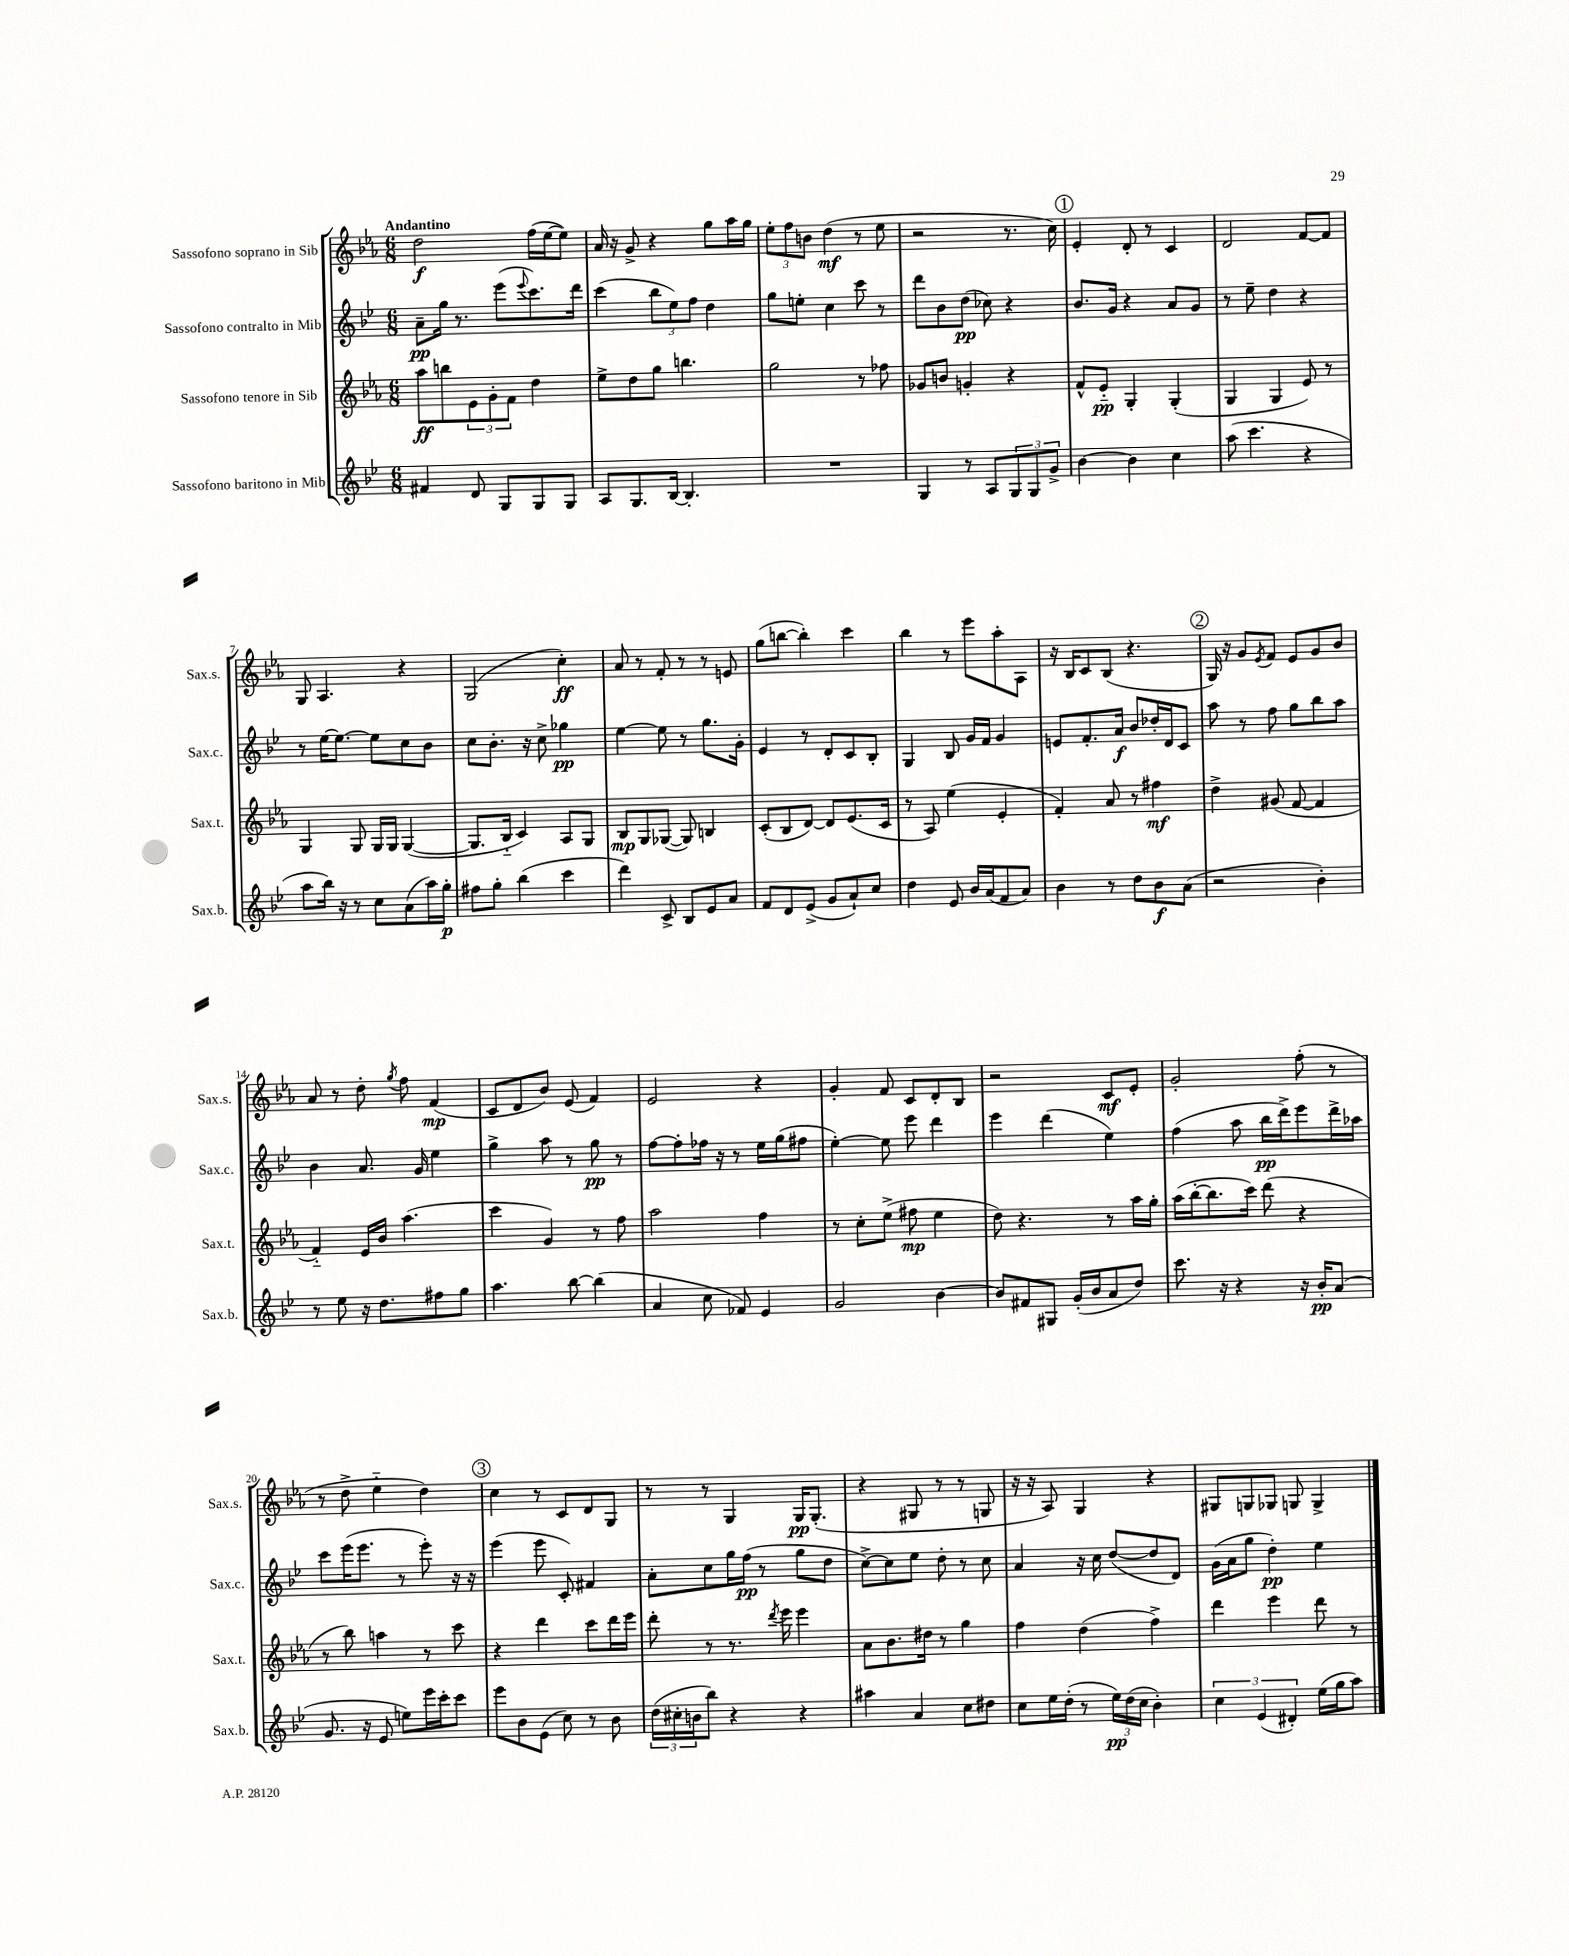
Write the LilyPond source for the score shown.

<<
\new StaffGroup <<
\new Staff = "s0" \with { instrumentName = "Sassofono soprano in Sib" shortInstrumentName = "Sax.s." } {
    \clef treble \key ees \major \numericTimeSignature \time 6/8 \tempo "Andantino"
    d''2\f f''16( ees''16~ ees''8) |
    aes'16 r16 g'8-> r4 g''8 aes''16 g''16 |
    \tuplet 3/2 { ees''8-. f''8 b'8 } d''4\mf( r8 ees''8 |
    r2 r8. c''16) |
    \mark \markup { \circle "1" } ees'4-. d'8-. r8 c'4 |
    d'2 f'8~ f'8 |
    g8 aes4. r4 |
    g2( c''4-.\ff) |
    aes'8 r8 f'8-. r8 r8 e'8 |
    g''8( b''8~ b''4-.) c'''4 |
    bes''4 r8 ees'''8 aes''8-. aes8 |
    r16 bes16 c'8 bes8( r4. |
    \mark \markup { \circle "2" } g16) r16 g'8 \acciaccatura { ees'8 } f'8 ees'8 g'8 bes'8 |
    aes'8 r8 d''8-. \acciaccatura { g''8 } f''8 f'4\mp( |
    c'8 d'8 bes'8) ees'8( f'4) |
    ees'2 r4 |
    g'4-. f'8 c'8 d'8-. bes8 |
    r2 c'8\mf ees'8-. |
    g'2-. f''8-.( r8 |
    r8 d''8-> ees''4-_ d''4) |
    \mark \markup { \circle "3" } c''4 r8 c'8 d'8 g8 |
    r8 r8 g4 g16\pp g8.-.( |
    r4 gis8 r8 r8 g8 |
    r16 r16 aes8) g4 r4 |
    gis8 g8 ges8 g8 g4-> \bar "|." |
}
\new Staff = "s1" \with { instrumentName = "Sassofono contralto in Mib" shortInstrumentName = "Sax.c." } {
    \clef treble \key bes \major \numericTimeSignature \time 6/8
    a'8--\pp g''16 r8. ees'''8( \appoggiatura { ees'''8 } c'''8.) d'''16 |
    c'''4( \tuplet 3/2 { bes''8 ees''8) f''8 } d''4 |
    g''8 e''8-. c''4 c'''8 r8 |
    d'''8 bes'8 d''8\pp( ces''8) r4 |
    \mark \markup { \circle "1" } bes'8. g'16 r4 a'8 g'8 |
    r8 ees''8-- d''4 r4 |
    r8 ees''16~ ees''8.~ ees''8 c''8 bes'8 |
    c''8 bes'8.-. r16 c''8-> ges''4\pp |
    ees''4~ ees''8 r8 g''8. g'16-. |
    ees'4 r8 d'8-. c'8 bes8-. |
    g4 bes8 g'16 f'16 g'4 |
    e'8 f'8.-. a'16\f bes'8 des''16-. d'16 c'8 |
    \mark \markup { \circle "2" } a''8 r8 f''8 g''8 bes''8 a''8 |
    bes'4 a'8. g'16 ees''4 |
    g''4-> a''8 r8 g''8\pp r8 |
    f''8~ f''8-. fes''16 r16 r8 ees''16 g''16( fis''8 |
    ees''4~-.) ees''8 ees'''8 d'''4 |
    ees'''4 d'''4( ees''4) |
    f''4( a''8 bes''16\pp d'''16->) ees'''8 d'''16-> aes''16 |
    c'''8 ees'''16( ees'''8. r8 ees'''8-.) r16 r16 |
    \mark \markup { \circle "3" } ees'''4( ees'''8 c'8-.) fis'4 |
    a'8-. c''8 g''16 f''16\pp( r8 g''8 d''8 |
    c''8~->) c''8 ees''8 d''8-. r8 c''8 |
    a'4 r16 c''16 d''8~( d''8 d'8) |
    g'16( a'16 g''8 d''4-.\pp) ees''4 \bar "|." |
}
\new Staff = "s2" \with { instrumentName = "Sassofono tenore in Sib" shortInstrumentName = "Sax.t." } {
    \clef treble \key ees \major \numericTimeSignature \time 6/8
    aes''8\ff b''8 \tuplet 3/2 { ees'8 g'8-. f'8 } d''4 |
    ees''8-> d''8 g''8 b''4. |
    g''2 r8 fes''8 |
    ges'8 b'8 g'4-. r4 |
    \mark \markup { \circle "1" } f'8-^ ees'8-_\pp g4-. g4-.( |
    g4 g4 ees'8) r8 |
    g4 g8 g16 g16 g4~( |
    g8. bes16-_ c'4) aes8 g8 |
    bes8\mp g8 ges8~( ges8) b4 |
    c'8-.( bes8 d'8~) d'8 ees'8.( c'16 |
    r8 aes8) ees''4( ees'4-. |
    f'4-.) aes'8 r8 fis''4\mf |
    \mark \markup { \circle "2" } d''4-> gis'8( f'8~ f'4 |
    f'4-_) ees'16 bes'16 aes''4.( |
    c'''4 g'4) r8 f''8 |
    aes''2 f''4 |
    r8 c''8-. ees''8->( fis''8\mp ees''4 |
    d''8) r4. r8 aes''16 g''16-. |
    aes''16( bes''16~-. bes''8. c'''16) d'''8( r4 |
    r8 bes''8) a''4 r8 c'''8 |
    \mark \markup { \circle "3" } r4 d'''4 c'''8 d'''16 ees'''16 |
    d'''8-. r8 r8. \acciaccatura { d'''8 } ees'''16 ees'''4 |
    aes'8 bes'8. dis''16 r8 g''4 |
    f''4 d''4( f''4->) |
    d'''4 ees'''4 d'''8 r8 \bar "|." |
}
\new Staff = "s3" \with { instrumentName = "Sassofono baritono in Mib" shortInstrumentName = "Sax.b." } {
    \clef treble \key bes \major \numericTimeSignature \time 6/8
    fis'4 d'8 g8 g8 g8 |
    a8 g8. bes16~ bes4.-. |
    R2. |
    g4 r8 a8 \tuplet 3/2 { g8 g8 g'8-> } |
    \mark \markup { \circle "1" } bes'4~ bes'4 c''4 |
    a''8( c'''4. r4 |
    a''8 bes''16) r16 r8 c''8 a'8( a''16) g''16-.\p |
    fis''8 g''8-. bes''4( c'''4 |
    d'''4) c'8-> bes8 ees'8 a'8 |
    f'8 d'8 ees'8->( g'8 a'8-!) c''8 |
    d''4 ees'8 bes'16 a'16( f'8 a'8) |
    bes'4 r8 d''8 bes'8\f a'8( |
    \mark \markup { \circle "2" } r2 bes'4-.) |
    r8 ees''8 r16 d''8. fis''8 g''8 |
    a''4. bes''8~ bes''4( |
    a'4 c''8 fes'8) ees'4 |
    g'2 bes'4~ |
    bes'8 fis'8 gis8 g'16-.( bes'16 a'8 d''8) |
    c'''8. r16 r4 r16 bes'16-.\pp a'8( |
    g'8. r16 ees'8 e''8) ees'''16 c'''16-. c'''8 |
    \mark \markup { \circle "3" } ees'''8 bes'8 ees'8( c''8) r8 bes'8 |
    \tuplet 3/2 { d''16( cis''16-. b'16 } bes''8) r4 r4 |
    ais''4 a'4 c''8 dis''8 |
    c''8 ees''16 d''16-.( r8 \tuplet 3/2 { ees''16\pp) d''16( c''16 } bes'4-.) |
    \tuplet 3/2 { c''4 ees'4( dis'4-.) } ees''16( g''16 a''8) \bar "|." |
}
>>
>>
